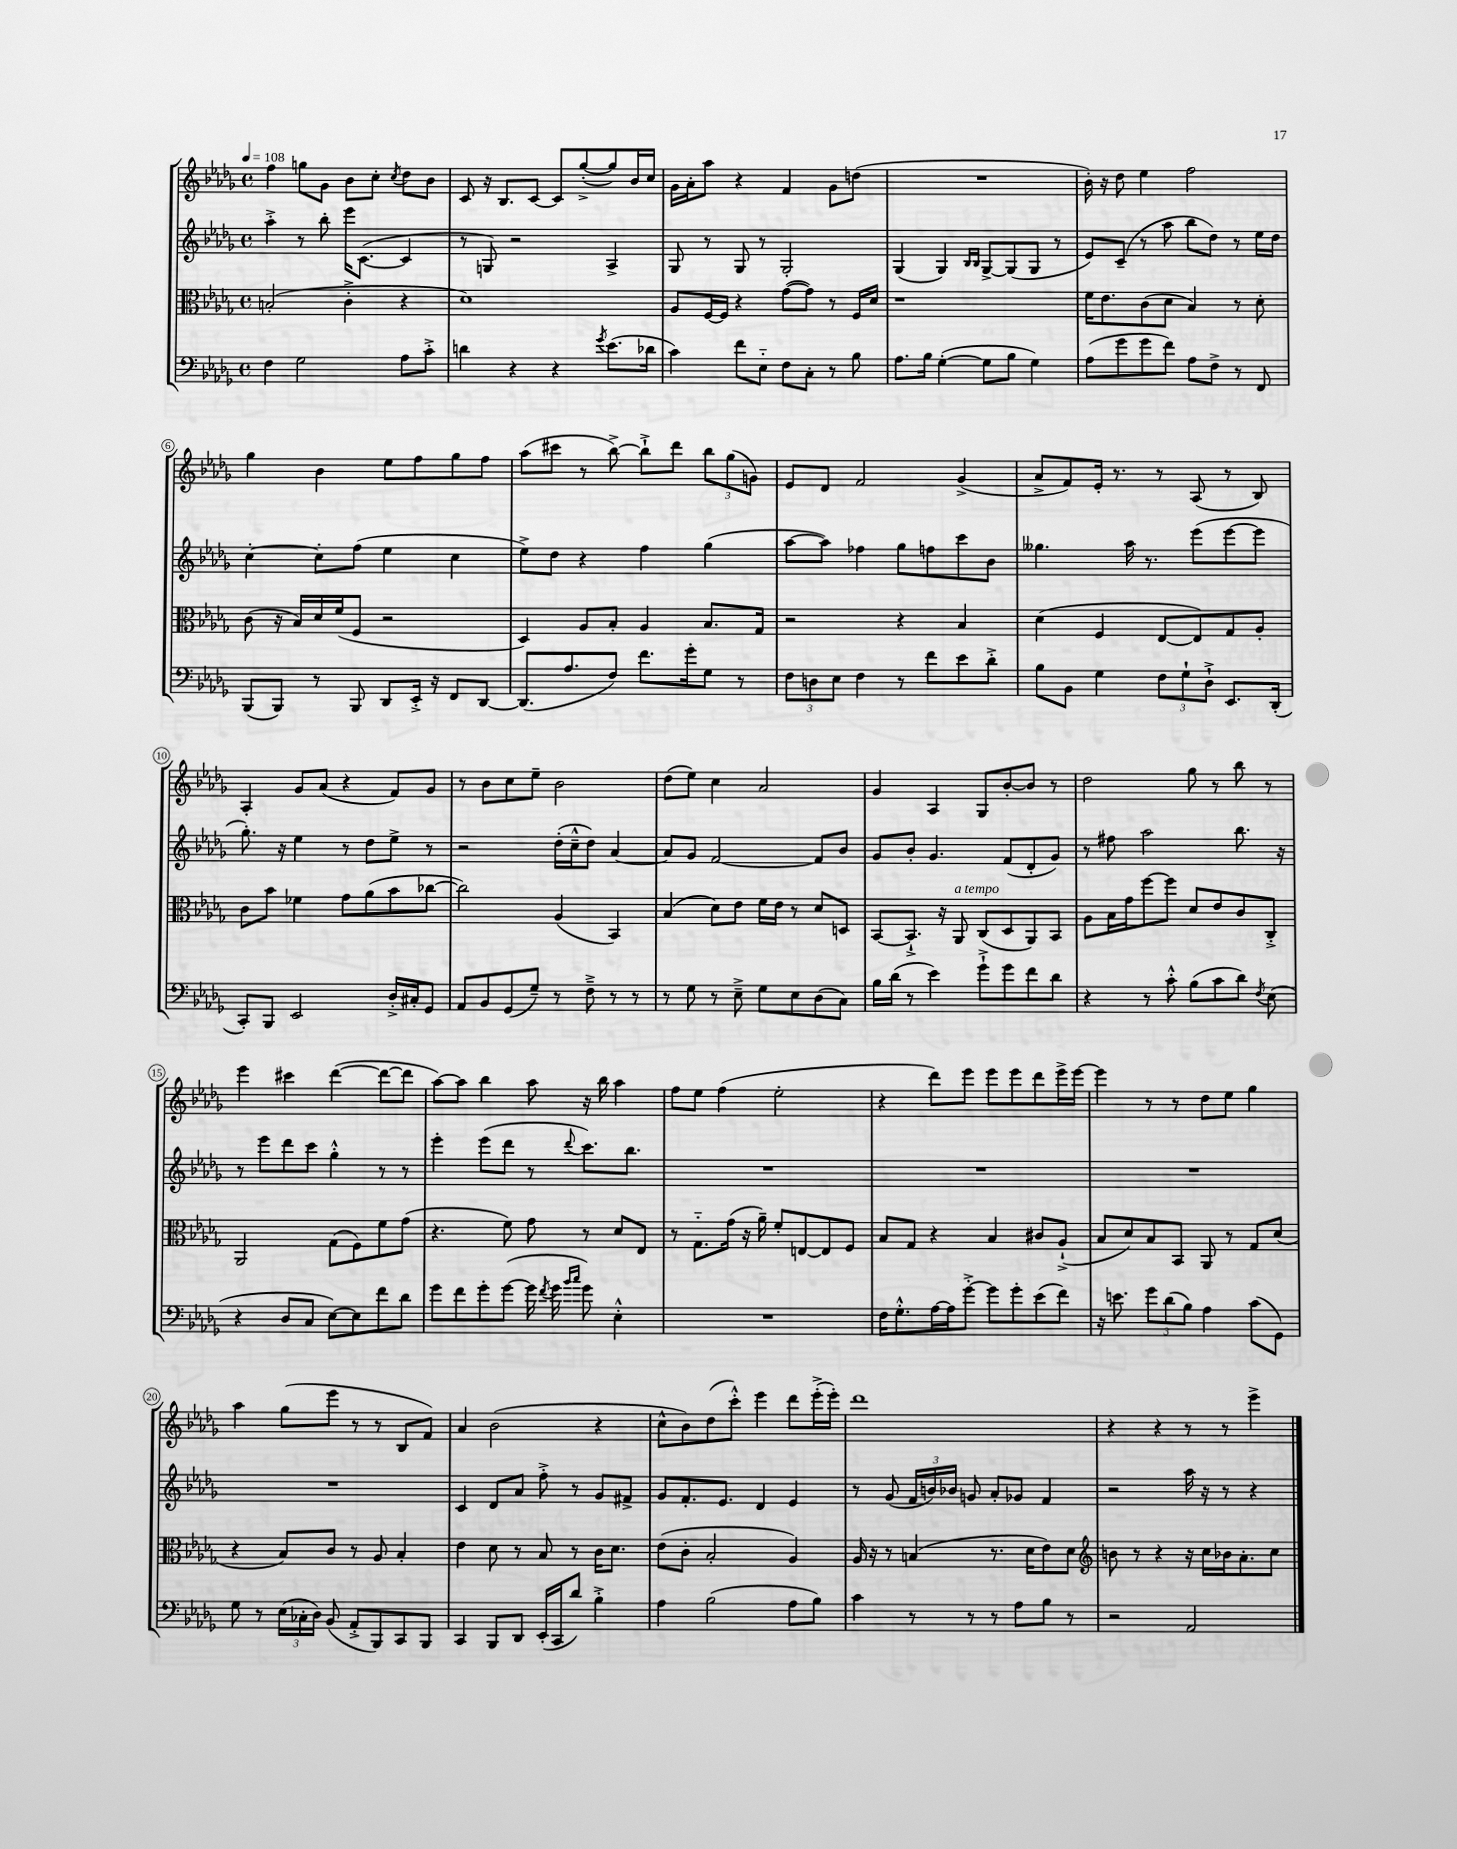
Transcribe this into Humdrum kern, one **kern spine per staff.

**kern	**kern	**kern	**kern
*part4	*part3	*part2	*part1
*staff4	*staff3	*staff2	*staff1
*clefF4	*clefC3	*clefG2	*clefG2
*k[b-e-a-d-g-]	*k[b-e-a-d-g-]	*k[b-e-a-d-g-]	*k[b-e-a-d-g-]
*M4/4	*M4/4	*M4/4	*M4/4
*met(c)	*met(c)	*met(c)	*met(c)
*MM108	*MM108	*MM108	*MM108
=1	=1	=1	=1
4F\	(2Bn'/	4aa-'^\	4ff\
2G-\	.	8r	8ggn\L
.	.	8bb-'\	8g-\J
.	4c'^\	16eee-\KL	8b-\L
.	.	([8.c\J	.
.	.	.	8cc'\J
.	.	.	8qcc/
8A-\L	4r	4c/]	8dd-\L
8c'^\J	.	.	8b-\J
=2	=2	=2	=2
4dn\	1d-)	8r	8c/
.	.	8Gn/)	16r
.	.	.	8.B-/L
4r	.	2r	.
.	.	.	[8c/J
4r	.	.	8c/L]
.	.	.	([8gg-'^/
8qg-/	.	.	.
(8.e-\L	.	4A-^/	8gg-/])
.	.	.	16b-/L
16d-X\Jk	.	.	16cc/JJ
=3	=3	=3	=3
4c\)	8A-/L	8G-/	16g-\LL
.	.	.	16a-'\J
.	[16F/L	8r	8aa-\J
.	16F/JJ]	.	.
8f\L	4r	8G-/	4r
8E-\J	.	8r	.
8F\L	([8g-\L	2G-'/	4f/
8C'\J	8g-\J])	.	.
8r	8r	.	8g-\L
8B-\	16F/LL	.	(8ddn\J
.	16d-/JJ	.	.
=4	=4	=4	=4
8.A-\L	1r	(4G-/	1r
16B-\Jk	.	.	.
([4G-'\	.	4G-/)	.
.	.	16qqB-/LL	.
.	.	16qqB-/JJ	.
8G-\L]	.	[8G-^/L	.
8B-\J	.	(8G-/]	.
4G-\)	.	8G-/J	.
.	.	8r	.
=5	=5	=5	=5
(8A-\L	16f\KL	8e-/L)	16b-'\)
.	8.e-\	.	16r
8g-\	.	(8c~/J	8dd-\
8g-\	(8c\	8r	4ee-\
8f\J)	8d-\J	8aa-\	.
8A-\L	4B-/)	8bb-\L	2ff\
8F^\J	.	8dd-\J)	.
8r	8r	8r	.
8FF/	8d-'\	16ee-\LL	.
.	.	16dd-\JJ	.
!!LO:LB:g=z
=6	=6	=6	=6
(8BBB-/L	(8c\	[4cc'\	4gg-\
8BBB-/J)	16r	.	.
.	16B-/LL)	.	.
8r	16d-/	8cc'\L]	4b-\
.	(16f/J	.	.
8BBB-/	8F/J	(8ff\J	.
8DD-/L	2r	4ee-\	8ee-\L
16EE-'^/Jk	.	.	8ff\
16r	.	.	.
8FF/L	.	4cc\	8gg-\
[8DD-/J	.	.	8ff\J
=7	=7	=7	=7
(8.DD-/L]	4D-/)	8ee-^\L)	(8aa-\L
.	.	8dd-\J	8ccc#X\J
8.A-/	.	.	.
.	8A-/L	4r	8r
8F/J)	8B-'/J	.	[8bb-^\)
8.f\L	4A-/	4ff\	8bb-`^\L]
.	.	.	8ddd-\J
16g-'\k	.	.	.
8G-\J	8.B-/L	(4gg-\	12bb-\L
.	.	.	(12gg-\
8r	.	.	.
.	.	.	12gn\J)
.	16G-/Jk	.	.
=8	=8	=8	=8
12F\L	2r	[8aa-\L	8e-/L
12Dn\	.	.	.
.	.	8aa-\J])	8d-/J
12E-\J	.	.	.
4F\	.	4ff-X\	2f/
8r	4r	8gg-\L	.
8f\L	.	8ffn\	.
8e-\	4B-/	8ccc\	(4g-^/
8d-'^\J	.	8b-\J	.
=9	=9	=9	=9
8B-\L	(4d-\	4.gg--X\	8a-^/L
8BB-\J	.	.	8f/)
4G-\	4F/	.	16e-'/Jk
.	.	.	8.r
.	.	16aa-\	.
.	.	8.r	.
12F\L	[8E-/L	.	8r
12G-`\	.	.	.
.	8E-/])	(8eee-\L	(8A-/
12D-`^\J	.	.	.
8.EE-/L	8G-/	[8eee-\	8r
.	8A-'/J	8eee-\J]	8B-/)
(16DD-'/Jk	.	.	.
!!LO:LB:g=z
=10	=10	=10	=10
8CC'/L)	8c\L	8.gg-'\)	4A-'/
8BBB-/J	8b-\J	.	.
.	.	16r	.
2EE-/	4f-X\	4ee-\	8g-/L
.	.	.	(8a-/J
.	8g-\L	8r	4r
.	(8a-\	8dd-\L	.
16D-'^/LL	8b-\	8ee-^\J	8f/L)
16C#X'/J	.	.	.
8GG-/J	[8cc-X\J	8r	8g-/J
=11	=11	=11	=11
8AA-/L	2cc-\])	2r	8r
8BB-/	.	.	8b-\L
(8GG-/	.	.	8cc\
8G-~/J)	.	.	8ee-~\J
8r	(4A-/	(16dd-'\LL	2b-\
.	.	16cc~^^\J	.
8F~^\	.	8dd-\J)	.
8r	4BB-/)	[4a-/	.
8r	.	.	.
=12	=12	=12	=12
8r	(4B-/	8a-/L]	(8dd-\L
8G-\	.	8g-/J	8ee-\J)
8r	8d-\L)	[2f/	4cc\
8E-~^\	8e-\J	.	.
8G-\L	16f\LL	.	2a-/
.	16e-\JJ	.	.
8E-\	8r	.	.
(8D-\	8d-/L	8f/L]	.
8C\J)	8Dn/J	8b-/J	.
=13	=13	=13	=13
16B-\LL	[8BB-/L	8g-/L	4g-/
(16d-\JJ	.	.	.
8r	8.BB-`^/J]	8b-'/J	.
4e-\)	.	4.g-/	4A-/
.	16r	.	.
!	!LO:TX:a:i:t=a tempo	!	!
.	8AA-/	.	.
8g-`^\L	(8C/L	.	8G-/L
8g-\	8D-/	(8f/L	[8b-'/
8f\	8AA-/)	8d-'/	8b-/J]
8d-\J	8BB-/J	8g-/J)	8r
=14	=14	=14	=14
4r	8A-\L	8r	2dd-\
.	16B-\L	8ff#X\	.
.	16g-\J	.	.
8r	[8ff\	2aa-\	.
8c'^^\	8ff\J]	.	.
(8B-\L	8d-/L	.	8gg-\
8c\	8e-/	.	8r
8d-\J)	8c/	8.bb-\	8bb-\
8qF/	.	.	.
(8E-\	8C'^/J	.	8r
.	.	16r	.
!!LO:LB:g=z
=15	=15	=15	=15
4r	2AA-/	8r	4eee-\
.	.	8eee-\L	.
8D-/L	.	8ddd-\	4ccc#X\
8C/J	.	8ccc\J	.
[8E-\L)	(8G-\L	4gg-'^^\	([4ddd-\
8E-\]	8F\)	.	.
8f\	8f\	8r	8ddd-\L_
8d-\J	(8g-\J	8r	8ddd-\J]
=16	=16	=16	=16
8g-\L	4.r	4eee-'\	[8aa-\L)
8f\	.	.	8aa-\J]
8g-'\	.	(8eee-\L	4bb-\
([8g-\J	8f\)	8ddd-\J	.
16g-\]	8g-\	8r	8aa-\
8qf/	.	.	.
16g-\	.	.	.
16qqb-/LL	.	.	.
16qqcc/JJ	.	8qqddd-/	.
8g-\)	8r	8.ccc\L)	16r
.	.	.	16bb-\
4E-'^^\	8d-/L	.	4aa-\
.	.	8.bb-\J	.
.	8E-/J	.	.
=17	=17	=17	=17
1r	8r	1r	8ff\L
.	8.G-\L	.	8ee-\J
.	.	.	(4ff\
.	(16g-\Jk	.	.
.	16r	.	.
.	16a-~\)	.	.
.	8f'/L	.	2ee-'\
.	[8En/	.	.
.	8E/]	.	.
.	8F/J	.	.
=18	=18	=18	=18
16F\KL	8B-/L	1r	4r
8.G-'^^\	.	.	.
.	8G-/J	.	.
[16A-\L	4r	.	8ddd-\L)
16A-\J]	.	.	.
[8g-'^\J	.	.	8eee-\J
8g-\L]	4B-/	.	8eee-\L
8g-'\	.	.	8eee-\
(8e-\	8c#X/L	.	8ddd-\
8f\J)	(8A-`^/J	.	16eee-^\L
.	.	.	[16eee-\JJ
=19	=19	=19	=19
16r	8B-/L	1r	4eee-\]
8.en\	.	.	.
.	8d-/)	.	.
12g-\L	8B-/	.	8r
(12d-\	.	.	.
.	8BB-/J	.	8r
12B-\J)	.	.	.
4A-\	8AA-/	.	8dd-\L
.	8r	.	8ee-\J
(8c\L	8G-/L	.	4gg-\
8GG-\J)	(8d-/J	.	.
!!LO:LB:g=z
=20	=20	=20	=20
8G-\	4r	1r	4aa-\
8r	.	.	.
(24E-\LL	8B-/L)	.	(8gg-\L
24C-X'\	.	.	.
24D-\JJ)	.	.	.
(8BB-/	8c/J	.	8eee-\J
8AA-'^/L	8r	.	8r
8BBB-/)	8A-/	.	8r
8CC/	4B-'/	.	8B-/L
8BBB-/J	.	.	8f/J)
=21	=21	=21	=21
4CC/	4e-\	4c/	4a-/
8BBB-/L	8d-\	8d-/L	(2b-\
8DD-/J	8r	8a-/J	.
(16EE-'/LL	8B-/	8ff'^\	.
16CC/J	.	.	.
8d-/J)	8r	8r	.
4B-'^\	16c\KL	8g-/L	4r
.	8.d-\J	.	.
.	.	8f#X^/J	.
=22	=22	=22	=22
4A-\	(8e-\L	8g-/L	8cc^^\L
.	8c'\J	8.f'/	8b-\)
(2B-\	2B-'/	.	(8dd-\
.	.	8.e-/J	.
.	.	.	8ccc'^^\J)
.	.	4d-/	4eee-\
8A-\L	4A-/)	4e-/	8ddd-\L
8B-\J)	.	.	(16eee-'^\L
.	.	.	16eee-'\JJ)
=23	=23	=23	=23
4c\	16A-/	8r	1ddd-
.	16r	.	.
.	8r	(8g-/	.
8r	(4Bn/	24f/LL	.
.	.	24bn/)	.
.	.	24b-X/JJ	.
8r	.	8gn/	.
8r	8.r	8a-'/L	.
8A-\L	.	8g-X/J	.
.	16d-\KL	.	.
8B-\J	8e-\)	4f/	.
8r	8d-\J	.	.
=24	=24	=24	=24
*	*clefG2	*	*
2r	8bn\	2r	4r
.	8r	.	.
.	4r	.	4r
2AA-/	16r	16aa-\	8r
.	16cc\LL	16r	.
.	16b-X\J	8r	8r
.	8.a-'\	.	.
.	.	4r	4eee-^\
.	8cc\J	.	.
==	==	==	==
*-	*-	*-	*-
